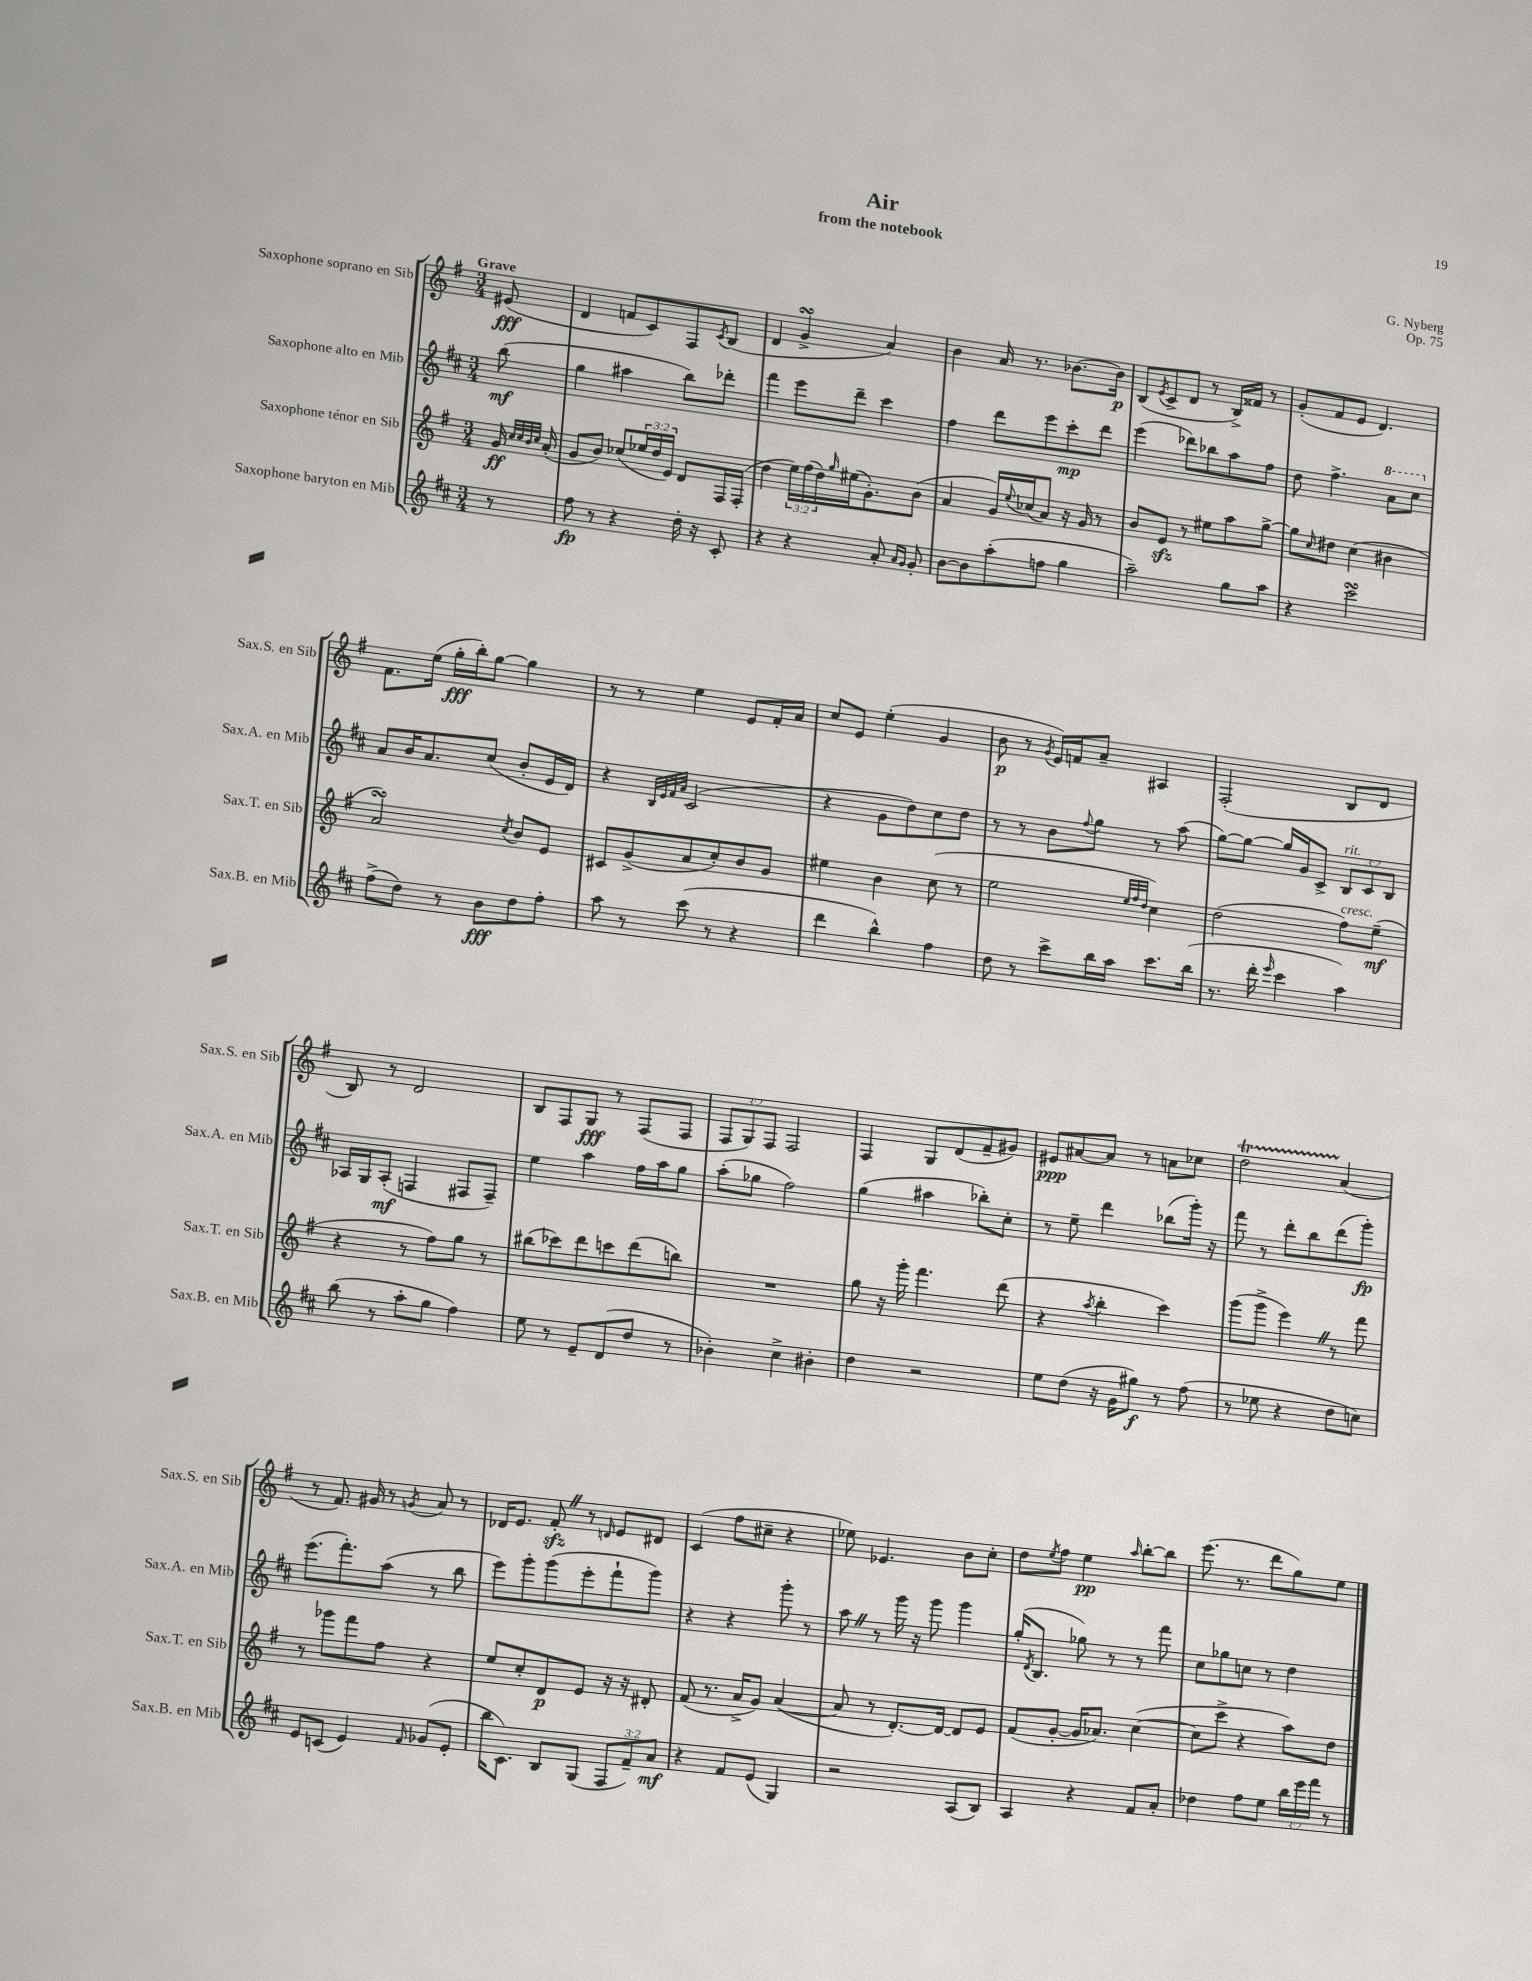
\header { title = "Air" composer = "G. Nyberg" subtitle = "from the notebook" opus = "Op. 75" }
<<
\new StaffGroup <<
\new Staff = "s0" \with { instrumentName = "Saxophone soprano en Sib" shortInstrumentName = "Sax.S. en Sib" } {
    \clef treble \key g \major \numericTimeSignature \time 3/4 \override Staff.TupletNumber.text = #tuplet-number::calc-fraction-text \partial 8 \tempo "Grave"
    eis'8\fff( |
    d'4 f'8 c'8) fis8 \acciaccatura { c'8 } b8( |
    d'4 g'4->\turn a'4) |
    b'4 a'16 r8. bes'8.~ bes'16\p |
    b8( \acciaccatura { e'8 } c'8-> d'8 r8 b16->) fisis'16 r8 |
    g'8-.( fis'8 e'8 d'4.) |
    fis'8. e''16( g''16-.\fff b''16-.) g''8~ g''4 |
    r8 r8 e''4 e'8 fis'16-. a'16 |
    c''8 e'8 e''4-.( g'4 |
    b'8\p r8 \acciaccatura { g'8 } e'16) f'16 a'8-- ais4 |
    fis2-.( b8 d'8 |
    b8) r8 d'2 |
    b8 fis8 g8\fff r8 fis8( fis8 |
    \tuplet 3/2 { fis8 g8) fis8 } fis2 |
    fis4 g8 d'8( fis'8-- gis'8) |
    eis'8\ppp ais'8~ ais'8 r8 a'8 ces''8 |
    d''2\startTrillSpan a'4\stopTrillSpan( |
    r8 fis'8.) gis'16 r8 \acciaccatura { g'8 } a'8 r8 |
    des'16 e'8. fis'8-.\sfz \once \override BreathingSign.text = \markup { \musicglyph "scripts.caesura.straight" } \breathe r8 \grace { d'16 } e'8 dis'8 |
    c'4( fis''8 cis''8-- r4 |
    ees''8) ees'4. b'8 c''8-. |
    d''8 \acciaccatura { e''8 } fis''8 e''4\pp \grace { a''16 } b''8~-. b''8 |
    e'''8.( r8. d'''8 g''8) e''8 \bar "|." |
}
\new Staff = "s1" \with { instrumentName = "Saxophone alto en Mib" shortInstrumentName = "Sax.A. en Mib" } {
    \clef treble \key d \major \numericTimeSignature \time 3/4 \override Staff.TupletNumber.text = #tuplet-number::calc-fraction-text \partial 8
    b''8\mf( |
    g''4 ais''4 b''8) des'''8-. |
    fis'''4 e'''8 d'''8-- cis'''4 |
    fis''4 d'''8 e'''8 cis'''8-.\mp d'''8 |
    e'''4( des'''8) bes''8 a''8 fis''8 |
    d''8 fis''4.-> \ottava #1 a''8 cis'''8 \ottava #0 |
    a'8 b'16 a'8. cis''8( b'8-. e'16 d'16) |
    r4 \grace { b32 e'32 fis'32 a'32 } cis'2( |
    r4 g'8 d''8) cis''8 d''8 |
    r8 r8 b'8 \appoggiatura { fis''8 } g''8 r8 a''8( |
    g''8~) g''8~ g''16 g'16 cis'8-> \tuplet 3/2 { b8^\markup { \italic "rit." } cis'8 b8 } |
    aes16 g16 aes8-.\mf( f4 fis8 fis8--) |
    e''4 a''4 fis''16 a''16 g''8 |
    a''8-.( ges''8 fis''2) |
    g''4( ais''4 bes''8-.) cis''8-. |
    r8 e''8-- d'''4 bes''8( g'''16-.) r16 |
    fis'''8 r8 d'''8-. b''8 d'''8( g'''8-.\fp) |
    e'''8.( fis'''8.-.) a''8( r8 b''8 |
    e'''8) g'''8-. g'''8( e'''8-. fis'''8-! g'''8) |
    r4 r4 g'''8-. r8 |
    a''8 \once \override BreathingSign.text = \markup { \musicglyph "scripts.caesura.straight" } \breathe r8 g'''16 r16 g'''8 g'''4 |
    g''16-.( \acciaccatura { d'8 } b8. ges''8) r8 r8 fis'''8 |
    cis''8 ges''8 c''8 r8 d''4 \bar "|." |
}
\new Staff = "s2" \with { instrumentName = "Saxophone ténor en Sib" shortInstrumentName = "Sax.T. en Sib" } {
    \clef treble \key g \major \numericTimeSignature \time 3/4 \override Staff.TupletNumber.text = #tuplet-number::calc-fraction-text \partial 8
    g'16\ff \grace { c''32 c''32 b'32 c''32 } a'16-.( |
    g'8 b'8) ces''8( \tuplet 3/2 { ees''16 d''16 e'16) } d'8 fis16 fis16-.( |
    d''4 \tuplet 3/2 { e''16) fis''16( d''16) } \grace { g''16 } eis''16( g'8.-.) b'8( |
    a'4 g'16) \appoggiatura { e''8 } ces''16( a'8) r16 g'16 r8 |
    b'8 e'8\sfz r8 eis''8 a''8 g''8~-> |
    g''8 \grace { c''16 } dis''8 c''4( bis'4 |
    a'2\turn) \acciaccatura { c''8 } b'8 e'8 |
    cis'8 g'8->( a'8 c''8-.) b'8 g'8 |
    eis''4 b'4 c''8( r8 |
    e''2 \grace { e''32 fis''32 d''32 } c''4) |
    d''2( fis''8^\markup { \italic "cresc." }) e''8--\mf( |
    r4 r8 fis''8) g''8 r8 |
    bis''8( ces'''8) d'''8 c'''8 d'''8( b''8) |
    R2. |
    g''8 r16 g'''16-. fis'''4. d'''8( |
    r4 \acciaccatura { a''8 } b''4-. c'''4) |
    g'''8( g'''8-> e'''4) \once \override BreathingSign.text = \markup { \musicglyph "scripts.caesura.straight" } \breathe r8 fis'''8 |
    r8 ges'''8 fis'''8 fis''8 r4 |
    e''8 c''8-. d'8\p e'8 r16 r16 dis'8-. |
    fis'8( r8. a'16-> g'8) a'4~( |
    a'8 r8 d'8.~-.) d'16~ d'8 e'8 |
    fis'8( g'8~-. g'16 aes'8.) c''4~( |
    c''8 c'''8-> r4 a''8) d''8 \bar "|." |
}
\new Staff = "s3" \with { instrumentName = "Saxophone baryton en Mib" shortInstrumentName = "Sax.B. en Mib" } {
    \clef treble \key d \major \numericTimeSignature \time 3/4 \override Staff.TupletNumber.text = #tuplet-number::calc-fraction-text \partial 8
    r8 |
    fis''8\fp r8 r4 d''16-. r16 cis'8-. |
    r4 r4 a'8-. \grace { a'16 g'16 } g'8-. |
    b'8~ b'8 a''8-.( f''8 g''4 |
    a''2--) g''8 a''8 |
    r4 cis'''2\turn |
    fis''8->( d''8) r8 b'8\fff d''8 fis''8-. |
    a''8 r8 cis'''8( r8 r4 |
    d'''4 b''4-^) fis''4 |
    d''8 r8 cis'''8-> b''16 a''16 cis'''8. b''16( |
    r8. d'''16-. \grace { e'''16 } cis'''4 a''4) |
    b''8( r8 a''8-. g''8 fis''4) |
    e''8 r8 e'8-- d'8( d''8 r8 |
    bes'4-.) cis''4-> bis'4-. |
    d''4 r2 |
    e''8 d''8( r16 g'16 gis''8\f) r8 fis''8( |
    r8 ees''8 r4 d''8 c''8) |
    e'8 c'8( e'4) \grace { fis'16 } ges'8( e'8-. |
    b''16 cis'8.) b8 g8( \tuplet 3/2 { fis8 fis'8--) a'8\mf } |
    r4 fis'8 e'8( g4) |
    r2 a8( b8) |
    a4 r4 fis'8 a'8-. |
    des''4 fis''8 e''8 \tuplet 3/2 { b''16 e'''16 fis'''16 } r8 \bar "|." |
}
>>
>>
\layout { \context { \Score \remove "Bar_number_engraver" } }
